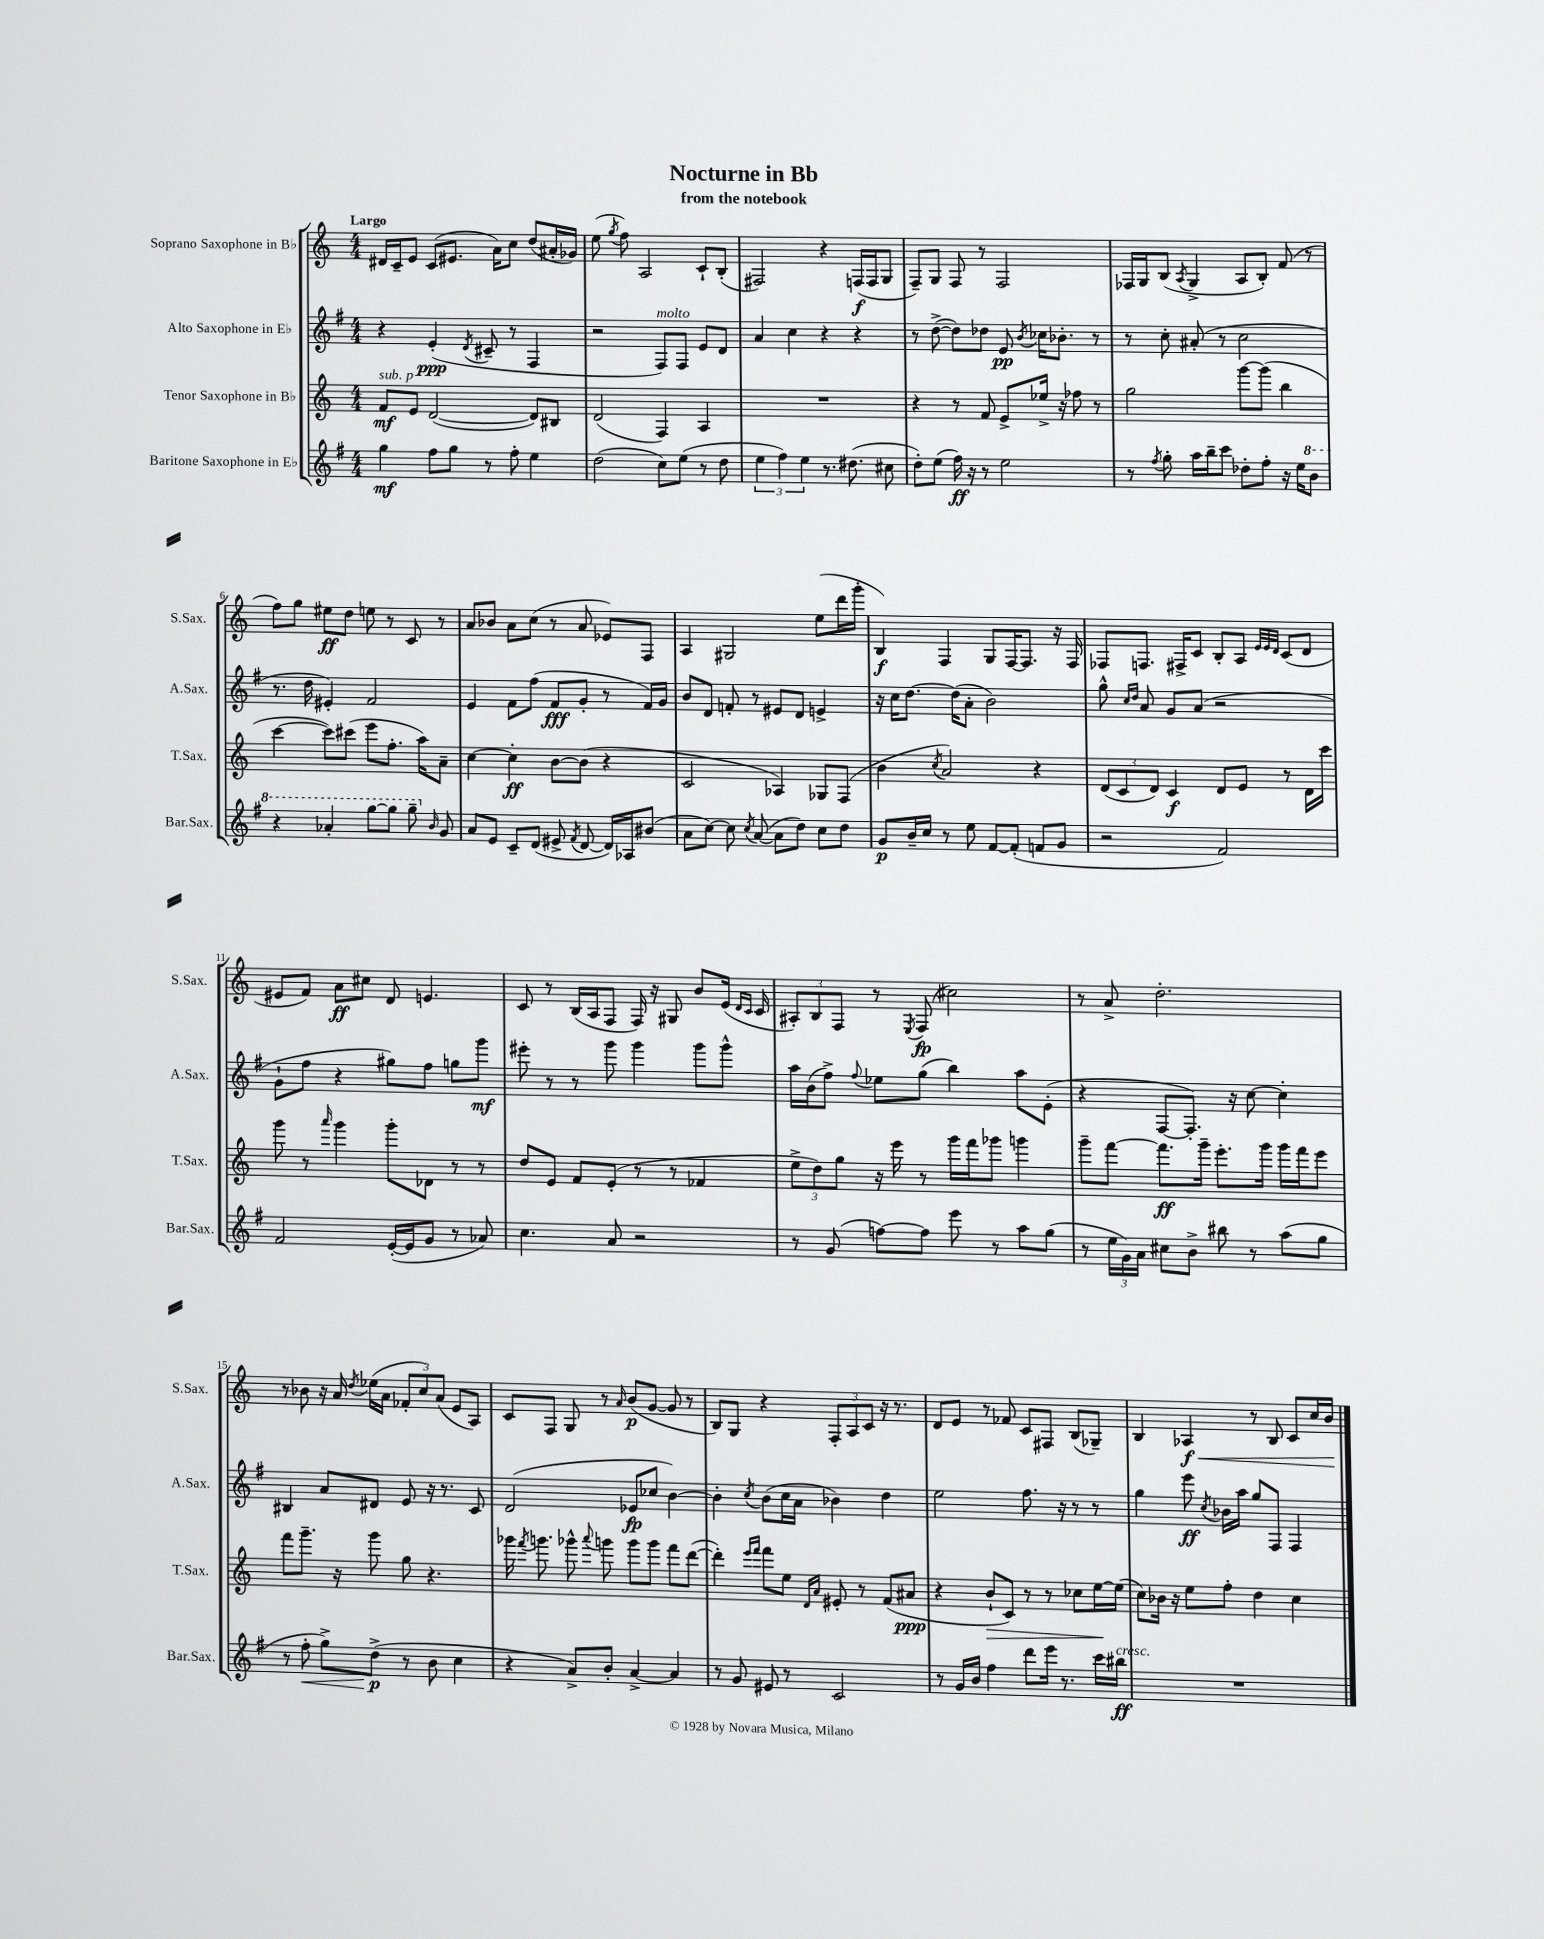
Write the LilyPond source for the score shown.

\header { title = "Nocturne in Bb" subtitle = "from the notebook" }
<<
\new StaffGroup <<
\new Staff = "s0" \with { instrumentName = "Soprano Saxophone in Bb" shortInstrumentName = "S.Sax." } {
    \clef treble \key c \major \numericTimeSignature \time 4/4 \tempo "Largo"
    \autoBeamOff dis'16[ c'16-- e'8] c'8[( eis'8.] a'16[) c''8] d''8[( ais'16-. ges'16]) |
    e''8( \acciaccatura { g''8 } f''8) a2 c'8[-! b8]-.( |
    fis2) r4 f16[\f( f16 g8] |
    f8[--) g8] f8 r8 f2 |
    fes16[ g16 b8]( \acciaccatura { a8 } g4-> a8[ b8]-.) f'8( r8 |
    f''8[) g''8] eis''8[\ff d''8] e''8 r8 c'8 r8 |
    a'8[ bes'8] a'8[ c''8]( r8 a'8 ees'8[) f8] |
    a4 gis2 e''8[( d'''16 g'''16]-. |
    b4\f) f4 g8[ f16~ f8.] r16 f16 |
    fes8[ f8.] fis16[-> c'8] b8[-. a8] \grace { e'32[ e'32 d'32] } c'8[( d'8] |
    eis'8[ f'8]) a'8[\ff cis''8] d'8 e'4. |
    c'8 r8 b16[( a16 f8] f16) r16 gis8 b'8[ e'16]( \grace { d'16[ c'16] } c'16 |
    \tuplet 3/2 { ais8[-.) b8 f8] } r8 \acciaccatura { e8 } f8\fp( cis''2) |
    r8 a'8-> d''2.-. |
    r8 bes'8 r16 a'16 \acciaccatura { d''8 } ees''16[( a'16] \tuplet 3/2 { fes'8[-. c''8) a'8]( } e'8[ a8]) |
    c'8[ f8] g8 r8 \grace { a'16 } b'8[\p( g'8]~ g'8 r8 |
    b8[) g8] r4 \tuplet 3/2 { f8[-. a8 c'8] } r16 r8. |
    d'8[ e'8] r8 fes'8 c'8[ fis8] b8[( ges8]--) |
    b4 aes4\f\< r8 b8 c'8[ c''16 b'16]\! \bar "|." |
}
\new Staff = "s1" \with { instrumentName = "Alto Saxophone in Eb" shortInstrumentName = "A.Sax." } {
    \clef treble \key g \major \numericTimeSignature \time 4/4
    \autoBeamOff r4 e'4-.\ppp( \acciaccatura { d'8 } cis'8-- r8 fis4 |
    r2 fis8[^\markup { \italic "molto" }) fis8] e'8[ d'8] |
    a'4 c''4 r4 r4 |
    r8 d''8~->( d''8[) des''8] e'8\pp \acciaccatura { b'8 } ces''16[ bes'8.]-. r8 |
    r8 c''8-. ais'8-.( r8 c''2 |
    r8. d''16 eis'4-.) fis'2 |
    e'4 fis'8[ fis''8]( fis'8[\fff g'8]-. r8 fis'16[) g'16] |
    b'8[ d'8] f'8-. r8 eis'8[ d'8] e'4-> |
    r16 c''16[ d''8.]~ d''16[( a'8]-. b'2) |
    g''8-^ \grace { c''16[ d''16] } a'8 g'8[ a'8]( r2 |
    g'8[-! fis''8] r4 gis''8[) fis''8] g''8[ g'''8]\mf |
    eis'''8-. r8 r8 g'''8 g'''4 g'''8[ g'''8]-^ |
    a''16[ b'16( fis''8]->) \appoggiatura { fis''8 } ees''8[ g''8]( b''4) a''8[ e'8]-.( |
    r4 fis8[~ fis8.]-.) r16 c''8~ c''4-. |
    bis4 a'8[ dis'8] e'8 r16 r8. c'8 |
    d'2( ees'8[\fp ces''8] b'4~) |
    b'4-. \acciaccatura { c''8 } b'8[( c''16 a'16] bes'4) d''4 |
    e''2 fis''8. r16 r8 r8 |
    g''4 e'''8\ff \acciaccatura { c''8 } bes'16[ a''16] g''8[ fis8] fis4 \bar "|." |
}
\new Staff = "s2" \with { instrumentName = "Tenor Saxophone in Bb" shortInstrumentName = "T.Sax." } {
    \clef treble \key c \major \numericTimeSignature \time 4/4
    \autoBeamOff f'8[\mf^\markup { \italic "sub. p" } e'8] d'2~( d'8[) bis8] |
    d'2( f4) a4 |
    R1 |
    r4 r8 f'8 e'8[-> ees''16]-> r16 fes''8 r8 |
    g''2 g'''8[~ g'''8]( b''4 |
    c'''4~ c'''8[) cis'''8]( e'''8[ f''8.]-. a''16[) a'8]-- |
    c''4~ c''4-.\ff b'8[~ b'8]( r4 |
    c'2 aes4) ges8[ f8]( |
    b'4 \acciaccatura { c''8 } a'2) r4 |
    \tuplet 3/2 { d'8[( c'8 d'8]) } c'4\f d'8[ e'8] r8 d'16[ c'''16] |
    g'''8 r8 \grace { a'''16 } g'''4 g'''8[-. des'8] r8 r8 |
    d''8[ e'8] f'8[ e'8]-.( r8 r8 fes'4 |
    \tuplet 3/2 { e''8[-> d''8) g''8] } r16 e'''16 r8 g'''16[ f'''16 ges'''8] g'''4 |
    g'''8[-- f'''8]~ f'''8.[\ff g'''16]-- e'''8.[-. g'''16] g'''16[ f'''16 e'''8] |
    f'''8[ g'''8.]-- r16 g'''8 g''8 r4. |
    ges'''16 \acciaccatura { f'''8 } g'''8. ges'''8-^ \appoggiatura { a'''8 } g'''8 g'''8[ g'''8] f'''8[ d'''8]~( |
    d'''4-.) \grace { e'''16[ f'''16] } f'''8[ e''8] \grace { d'16[ a'16] } eis'8-. r8 f'8[( ais'8]\ppp |
    r4 b'8[-!\> c'8]) r8 r8 ces''8[ e''16~\! e''16]( |
    c''8[) bes'16] r16 e''8[ f''8]-. d''4 c''4 \bar "|." |
}
\new Staff = "s3" \with { instrumentName = "Baritone Saxophone in Eb" shortInstrumentName = "Bar.Sax." } {
    \clef treble \key g \major \numericTimeSignature \time 4/4
    \autoBeamOff g''4\mf fis''8[ g''8] r8 fis''8-. e''4 |
    d''2( c''8[) e''8]( r8 d''8 |
    \tuplet 3/2 { e''4 fis''4) e''4 } r8. dis''8.( cis''8 |
    d''8[-.) e''8]( fis''16\ff) r16 r8 e''2 |
    r8 \acciaccatura { fis''8 } g''8-. a''16[ b''16-- c'''8] des''8[-. fis''8]-. r16 e''16[ \ottava #1 b''8] |
    r4 aes''4-. g'''8[~ g'''8] g'''8-- \ottava #0 \grace { b'16 } g'8 |
    a'8[ e'8] c'8[-- d'8]( eis'8-> \acciaccatura { fis'8 } d'8~ d'16[) aes16 bis'8]( |
    a'8[ c''8]~) c''8 \acciaccatura { c''8 } a'8~( a'8[ d''8]) c''8[ d''8] |
    g'8[\p b'16-- c''16] r8 e''8 fis'8[~ fis'8]-.( f'8[ g'8] |
    r2 fis'2) |
    fis'2 e'16[~-.( e'16 g'8] r8 aes'8) |
    c''4. a'8 r2 |
    r8 g'8( f''8[~) f''8] e'''8 r8 a''8[ g''8]( |
    r8 \tuplet 3/2 { e''16[ g'16) a'16] } cis''8[ b'8]-> bis''8 r8 a''8[( g''8] |
    r8 fis''8-.\< g''8[->) d''8]->\p\!( r8 b'8 c''4 |
    r4 a'8[->) b'8]-. a'4~-> a'4 |
    r8 g'8 eis'8 r8 c'2 |
    r8 g'16[ b'16] fis''4 d'''8[ e'''16] r8. c'''16[ bis''16]\ff^\markup { \italic "cresc." } |
    R1 \bar "|." |
}
>>
>>
